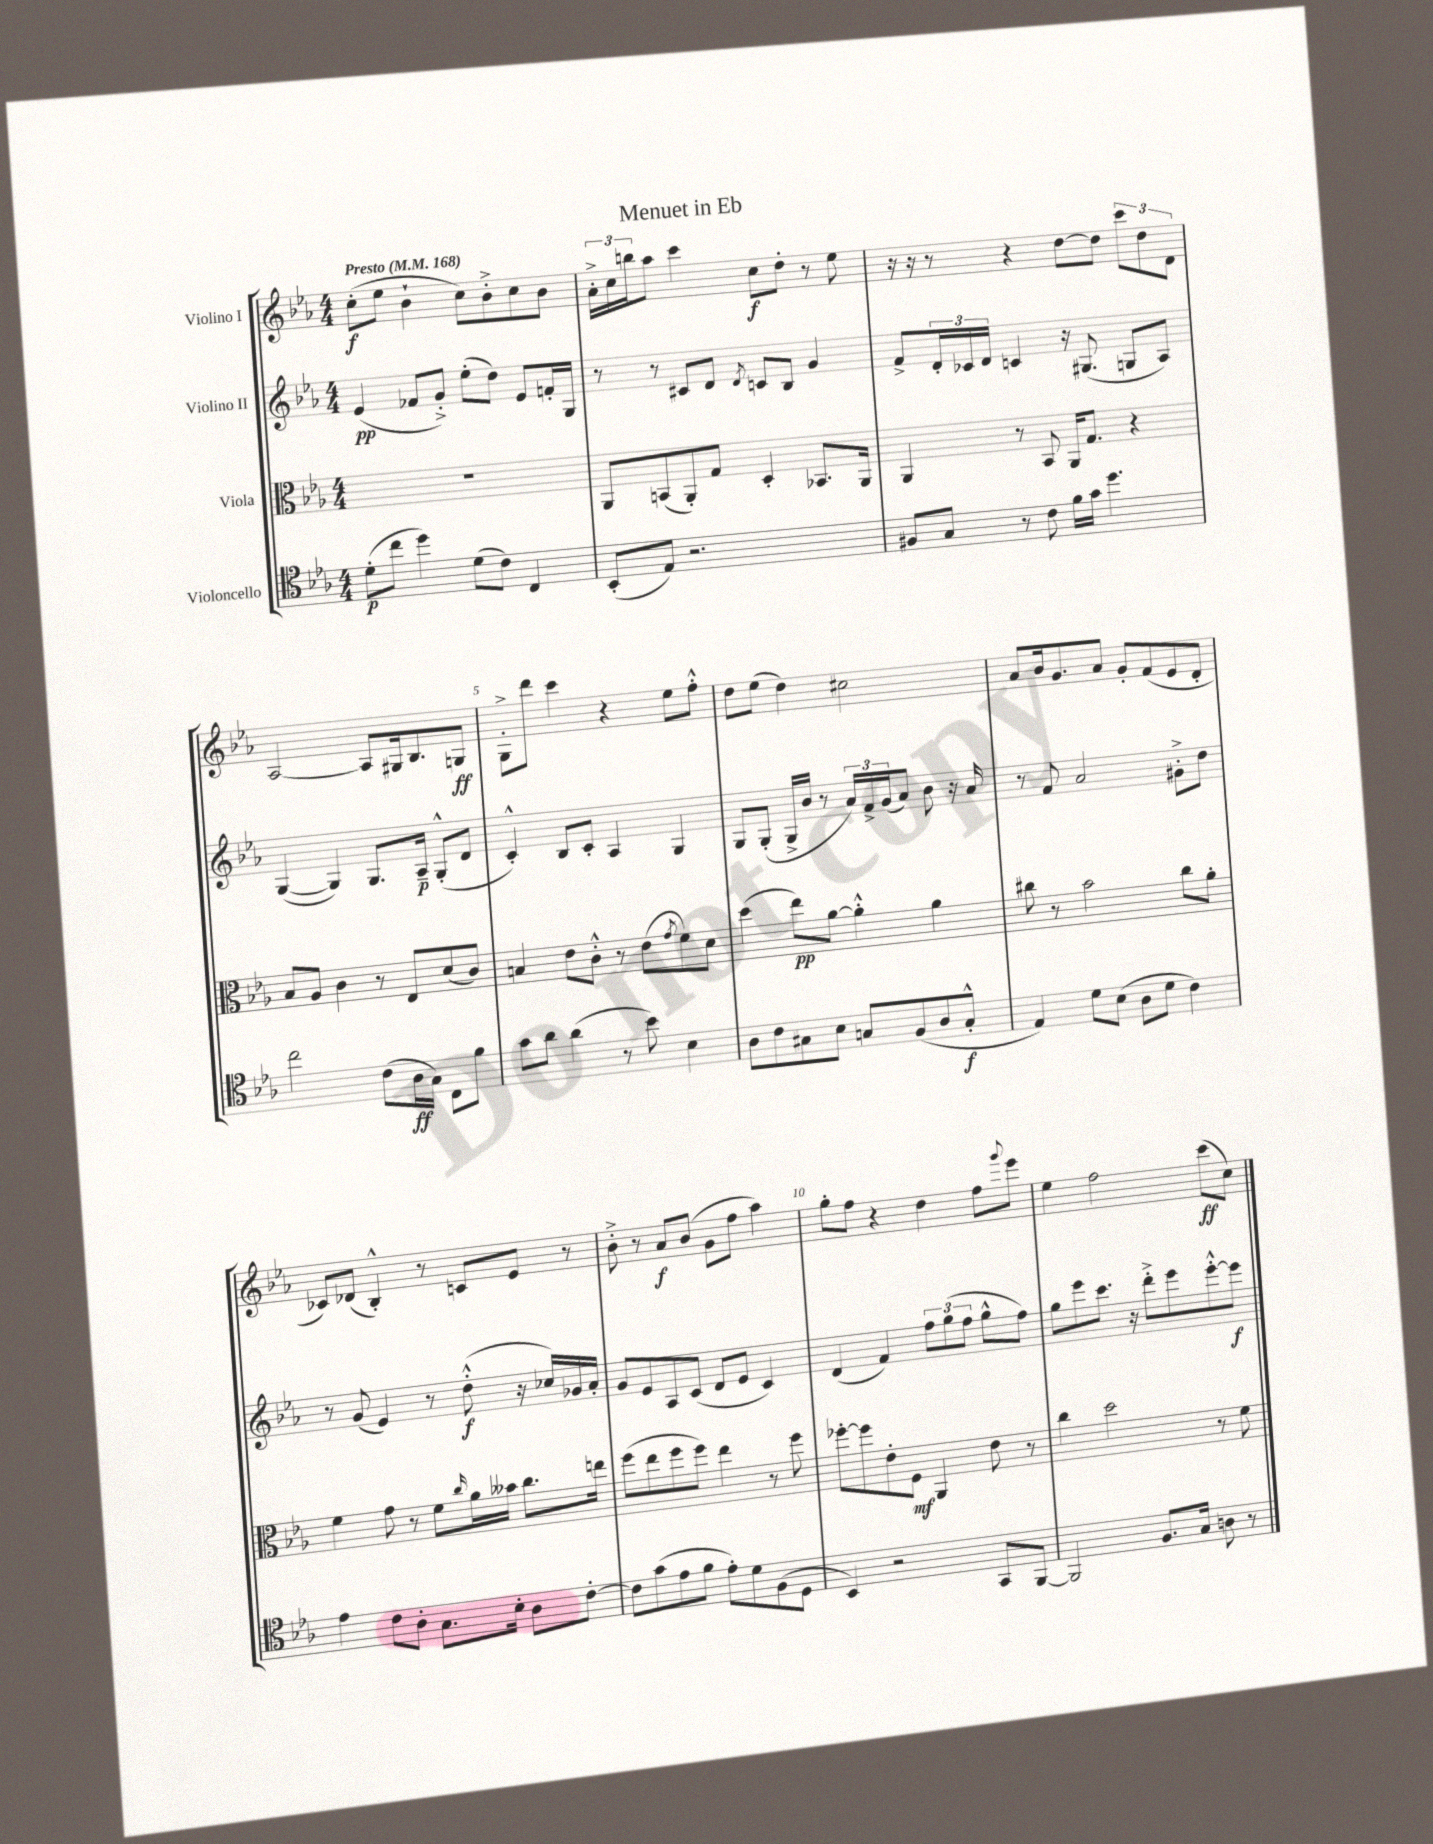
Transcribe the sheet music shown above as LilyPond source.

\header { title = "Menuet in Eb" }
<<
\new StaffGroup <<
\new Staff = "s0" \with { instrumentName = "Violino I" } {
    \clef treble \key ees \major \numericTimeSignature \time 4/4 \tempo "Presto" 4 = 168
    c''8-.\f( ees''8 bes'4-! c''8) bes'8-.-> c''8 bes'8 |
    \tuplet 3/2 { aes'16-.-> c''16 b''16 } aes''8 c'''4 c''8\f d''8-. r8 ees''8 |
    r16 r16 r8 r4 d''8~ d''8 \tuplet 3/2 { c'''8 d''8 d'8 } |
    aes2~ aes8 gis16 bes8. g8\ff |
    g8-.-> d'''8 c'''4 r4 ees''8 f''8-.-^ |
    d''8 ees''8( d''4) cis''2 |
    aes'8 bes'16 g'8. aes'8 g'8-. f'8( ees'8 d'8-. |
    ces'8) des'8( bes4-.-^) r8 c'8 ees'8 r8 |
    bes'8-.-> r8 aes'8\f bes'8( g'8 f''8 aes''4) |
    g''8-. f''8 r4 d''4 f''8 \appoggiatura { g'''8 } ees'''8 |
    ees''4 f''2 c'''8\ff( c''8) \bar "|." |
}
\new Staff = "s1" \with { instrumentName = "Violino II" } {
    \clef treble \key ees \major \numericTimeSignature \time 4/4
    ees'4\pp( fes'8 g'8-.->) ees''8-.( d''8) ees'8 f'16-. g16 |
    r8 r8 cis'8 d'8 \acciaccatura { d'8 } c'8 bes8 g'4 |
    f'8-> \tuplet 3/2 { d'16-. ces'16 d'16 } c'4 r16 gis8.( g8 aes8) |
    g4~( g4) g8. aes16--\p g8-.-^( d'8 |
    c'4-.-^) bes8 c'8-. aes4 g4 |
    g8 g8-.( g16-> bes'16 r8 \tuplet 3/2 { aes'16) f'16-> g'16( } aes'8) bes'8 r16 aes'16 |
    r8 f'8 aes'2 gis'8-.-> d''8 |
    r8 g'8( ees'4) r8 d''8-.-^\f( r16 ces''16) ges'16 aes'16-. |
    g'8 ees'8 aes8 c'8( d'8 ees'8 c'4) |
    d'4( f'4) \tuplet 3/2 { f''8 g''8( f''8 } g''8-^ f''8) |
    g''8 ees'''8 c'''8. r16 d'''8-.-> ees'''8 ees'''8~-.-^ ees'''8\f \bar "|." |
}
\new Staff = "s2" \with { instrumentName = "Viola" } {
    \clef alto \key ees \major \numericTimeSignature \time 4/4
    R1 |
    aes,8 b,8( aes,8-.) g8 d4-. bes,8. aes,16 |
    aes,4 r8 bes,8 aes,16 g8. r4 |
    bes8 aes8 c'4 r8 ees8 d'8( c'8) |
    b4 ees'8 c'8-.-^ r8 ees'8( \acciaccatura { g'8 } f'8) d'8 |
    d''4( ees''8\pp) aes'8~ aes'4-.-^ aes'4 |
    cis''8 r8 bes'2 cis''8 aes'8-. |
    f'4 g'8 r8 f'8 \grace { c''16 } aes'16 beses'16 c''8. e''16 |
    f''8( ees''8 f''8 f''8) ees''4 r8 f''8 |
    fes''8~-. fes''8 ees'8-. f8\mf aes,4 ees'8 r8 |
    c''4 d''2 r8 f'8 \bar "|." |
}
\new Staff = "s3" \with { instrumentName = "Violoncello" } {
    \clef tenor \key ees \major \numericTimeSignature \time 4/4
    d'8-.\p( c''8 d''4) d'8( c'8) c4 |
    bes,8-.( ees8) r2. |
    fis8 g8 r8 c'8 f'16 g'16 d''4. |
    c''2 c'8( aes16\ff g16) c8 f'8 |
    g'8 aes'8 aes'4( r8 bes'8) bes4 |
    aes8 c'8 gis8 bes8 g8 f8( aes8 g8-.-^\f |
    ees4) d'8 bes8( aes8 d'8 c'4) |
    ees'4 c'8 aes8-. g8. bes16-. aes8 c'8~-. |
    c'8 g'8( ees'8 f'8 ees'8-.) d'8 f8( d8 |
    bes,4) r2 g,8 f,8~ |
    f,2 f8. g16 a8 r8 \bar "|." |
}
>>
>>
\layout { \context { \Score \override BarNumber.break-visibility = ##(#f #t #t) barNumberVisibility = #(every-nth-bar-number-visible 5) } }
